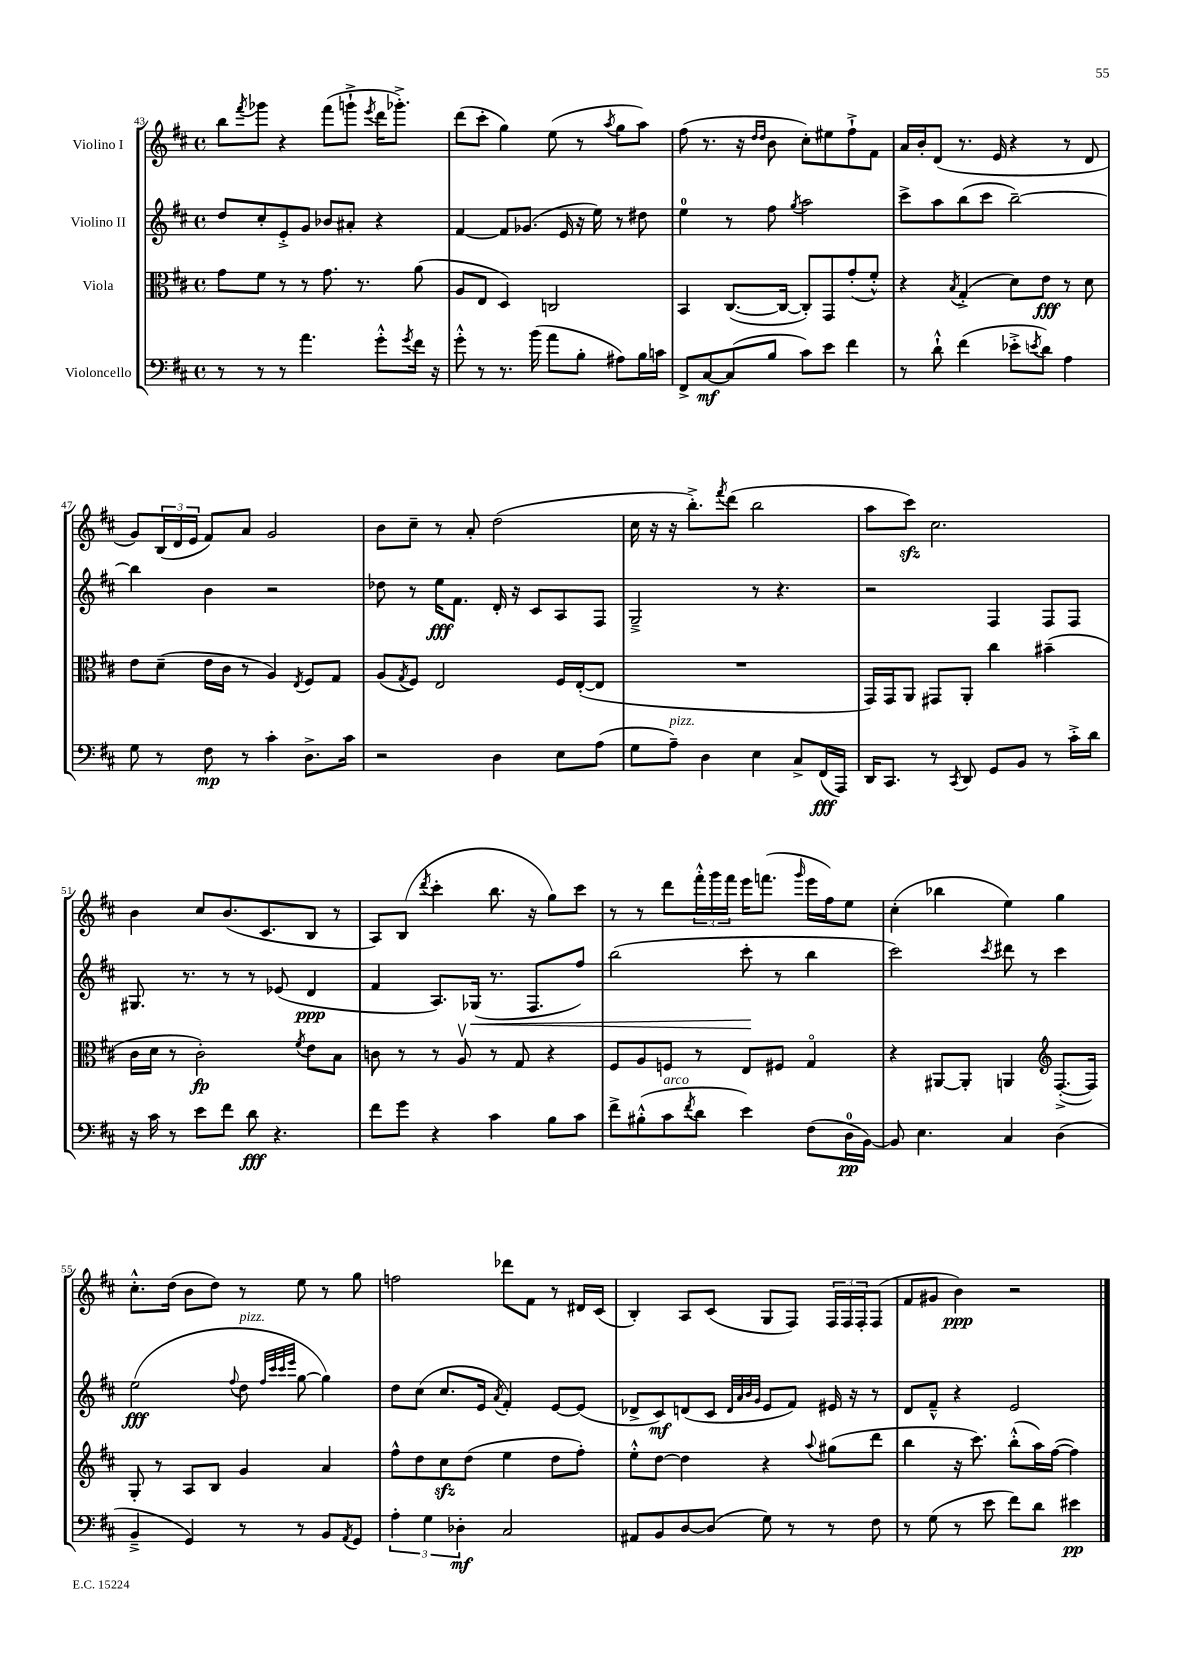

**kern	**kern	**kern	**kern
*staff4	*staff3	*staff2	*staff1
*clefF4	*clefC3	*clefG2	*clefG2
*k[f#c#]	*k[f#c#]	*k[f#c#]	*k[f#c#]
*M4/4	*M4/4	*M4/4	*M4/4
*met(c)	*met(c)	*met(c)	*met(c)
8r	8g	8dd	8bb
.	.	.	8qfff#
8r	8f#	8cc#'	8ggg-
8r	8r	8e'^	4r
4.a	8r	8g	.
.	8.g	8b-	(8fff#
.	.	8a#'	8ggg`^
.	8.r	.	.
.	.	.	8qeee
8g'^^	.	4r	16ddd
.	.	.	8.ggg-'^)
8qg	.	.	.
16f#	(8a	.	.
16r	.	.	.
=	=	=	=
8g'^^	8A	[4f#	(8ddd
8r	8E	.	8ccc#'
8.r	4D)	8f#]	4gg)
.	.	(8.g-	.
(16b	.	.	.
8a	2C	.	(8ee
.	.	16e	.
8B'	.	16r	8r
.	.	16ee)	.
.	.	.	8qaa
8A#)	.	8r	8gg
16B	.	8dd#	8aa)
16c	.	.	.
=	=	=	=
8FF#^	4BB	4ee	(8ff#
[8C#	.	.	8.r
(8C#]	([8.C#	8r	.
.	.	.	16r
.	.	.	16qqdd
.	.	.	16qqdd
8B	.	8ff#	8b
.	16C#_	.	.
.	.	8qgg	.
8c#)	8C#'])	2aa	8cc#')
8e	8GG	.	8ee#
4f#	(8g'	.	8ff#`^
.	8f#'^^)	.	8f#
=	=	=	=
8r	4r	8ccc#^	16a
.	.	.	16b'
8d`^^	.	8aa	(8d
.	8qB	.	.
(4f#	(4G'^	(8bb	8.r
.	.	8ccc#	.
.	.	.	16e
8e-'^	8d)	[2bb~)	4r
8qe	.	.	.
8d)	8e	.	.
4A	8r	.	8r
.	8d	.	8d
=	=	=	=
8G	8e	4bb]	8g)
8r	(8d~	.	(24B
.	.	.	24d
.	.	.	24e
8F#	16e	4b	8f#)
.	16c#	.	.
8r	8r	.	8a
4c#'	4A)	2r	2g
.	8qE	.	.
8.D^	8F#	.	.
.	8G	.	.
16c#	.	.	.
=	=	=	=
2r	(8A	8dd-	8b
.	8qG	.	.
.	8F#)	8r	8cc#~
.	2E	16ee	8r
.	.	8.f#	.
.	.	.	8a'
4D	.	16d'	(2dd
.	.	16r	.
.	.	8c#	.
8E	16F#	8A	.
.	([16E'	.	.
(8A	8E]	8F#	.
=	=	=	=
8G	1r	2G~^	16cc#
.	.	.	16r
8A~)	.	.	16r
.	.	.	8.bb'^)
4D	.	.	.
.	.	.	8qfff#
.	.	.	(8ddd
4E	.	8r	2bb
.	.	4.r	.
8C#^	.	.	.
(16FF#	.	.	.
16AAA)	.	.	.
=	=	=	=
16DD	16GG)	2r	8aa
8.CC#	16GG	.	.
.	8AA	.	8ccc#)
8r	8GG#	.	2.cc#
8qCC#	.	.	.
8DD	8AA'	.	.
8GG	4cc#	4F#	.
8BB	.	.	.
8r	(4b#~	8F#	.
16c#'^	.	8F#	.
16d	.	.	.
=	=	=	=
16r	16c#	8.G#	4b
16c#	16d	.	.
8r	8r	.	.
.	.	8.r	.
8e	2c#')	.	8cc#
8f#	.	8r	(8.b
8d	.	8r	.
.	.	.	8.c#
4.r	.	(8e-	.
.	8qf#	.	.
.	8e	4d	8B
.	8B	.	8r
=	=	=	=
8f#	8c	4f#	8A)
8g	8r	.	(8B
.	.	.	8qddd
4r	8r	8.A)	4ccc#'
.	8Av	.	.
.	.	(16G-	.
4c#	8r	8.r	8.bb
.	8G	.	.
.	.	8.F#	16r
8B	4r	.	8gg)
8c#	.	8ff#)	8ccc#
=	=	=	=
8f#^	8F#	(2bb	8r
(8B#'^^	8A	.	8r
8c#	8F	.	8ddd
8qf#	.	.	.
8d	8r	.	24fff#'^^
.	.	.	24ggg
.	.	.	24fff#
4e)	8E	8ccc#'	16eee
.	.	.	(8.fff
.	8F#	8r	.
.	.	.	16qqggg
(8F#	4Go	4bb	16eee
.	.	.	16ff#)
16D	.	.	8ee
[16BB)	.	.	.
=	=	=	=
8BB]	4r	2ccc#)	(4cc#'
4.E	.	.	.
.	[8AA#	.	4bb-
.	8AA#']	.	.
.	.	8qccc#	.
4C#	4AA	8ddd#	4ee)
.	.	8r	.
*	*clefG2	*	*
(4D	([8.F#'^	4ccc#	4gg
.	16F#])	.	.
=	=	=	=
4BB~^	8G'	(2ee	8.cc#'^^
.	8r	.	.
.	.	.	(16dd
4GG)	8A	.	8b
.	8B	.	8dd)
.	.	8qqff#	.
8r	4g	8dd	8r
.	.	32qqff#	.
.	.	32qqccc#	.
.	.	32qqccc#	.
.	.	32qqeee	.
8r	.	[8gg	8ee
8BB	4a	4gg])	8r
8qAA	.	.	.
8GG	.	.	8gg
=	=	=	=
6A'	8ff#^^	8dd	2ff
.	8dd	(8cc#	.
6G	.	.	.
.	8cc#	8.cc#	.
6D-'	.	.	.
.	(8dd	.	.
.	.	16e	.
.	.	8qa	.
2C#	4ee	4f#')	8ddd-
.	.	.	8f#
.	8dd	[8e	8r
.	8ff#')	(8e]	16d#
.	.	.	(16c#
=	=	=	=
8AA#	8ee'^^	8d-^	4B')
8BB	[8dd	8c#)	.
[8D	4dd]	(8d	8A
(8D]	.	8c#	(8c#
.	.	32qqd	.
.	.	32qqa	.
.	.	32qqb	.
.	.	32qqg	.
8G)	4r	8e	8G
8r	.	8f#)	8F#)
.	8qqaa	.	.
8r	(8gg#	16e#	24F#
.	.	.	24F#
.	.	16r	.
.	.	.	24F#'
8F#	8ddd	8r	(8F#
=	=	=	=
8r	4bb	8d	8f#
(8G	.	8f#~^^	8g#
8r	16r	4r	4b)
.	8.ccc#)	.	.
8e	.	.	.
8f#)	(8bb'^^	2e	2r
8d	16aa)	.	.
.	([16ff#	.	.
4e#	4ff#])	.	.
==	==	==	==
*-	*-	*-	*-
